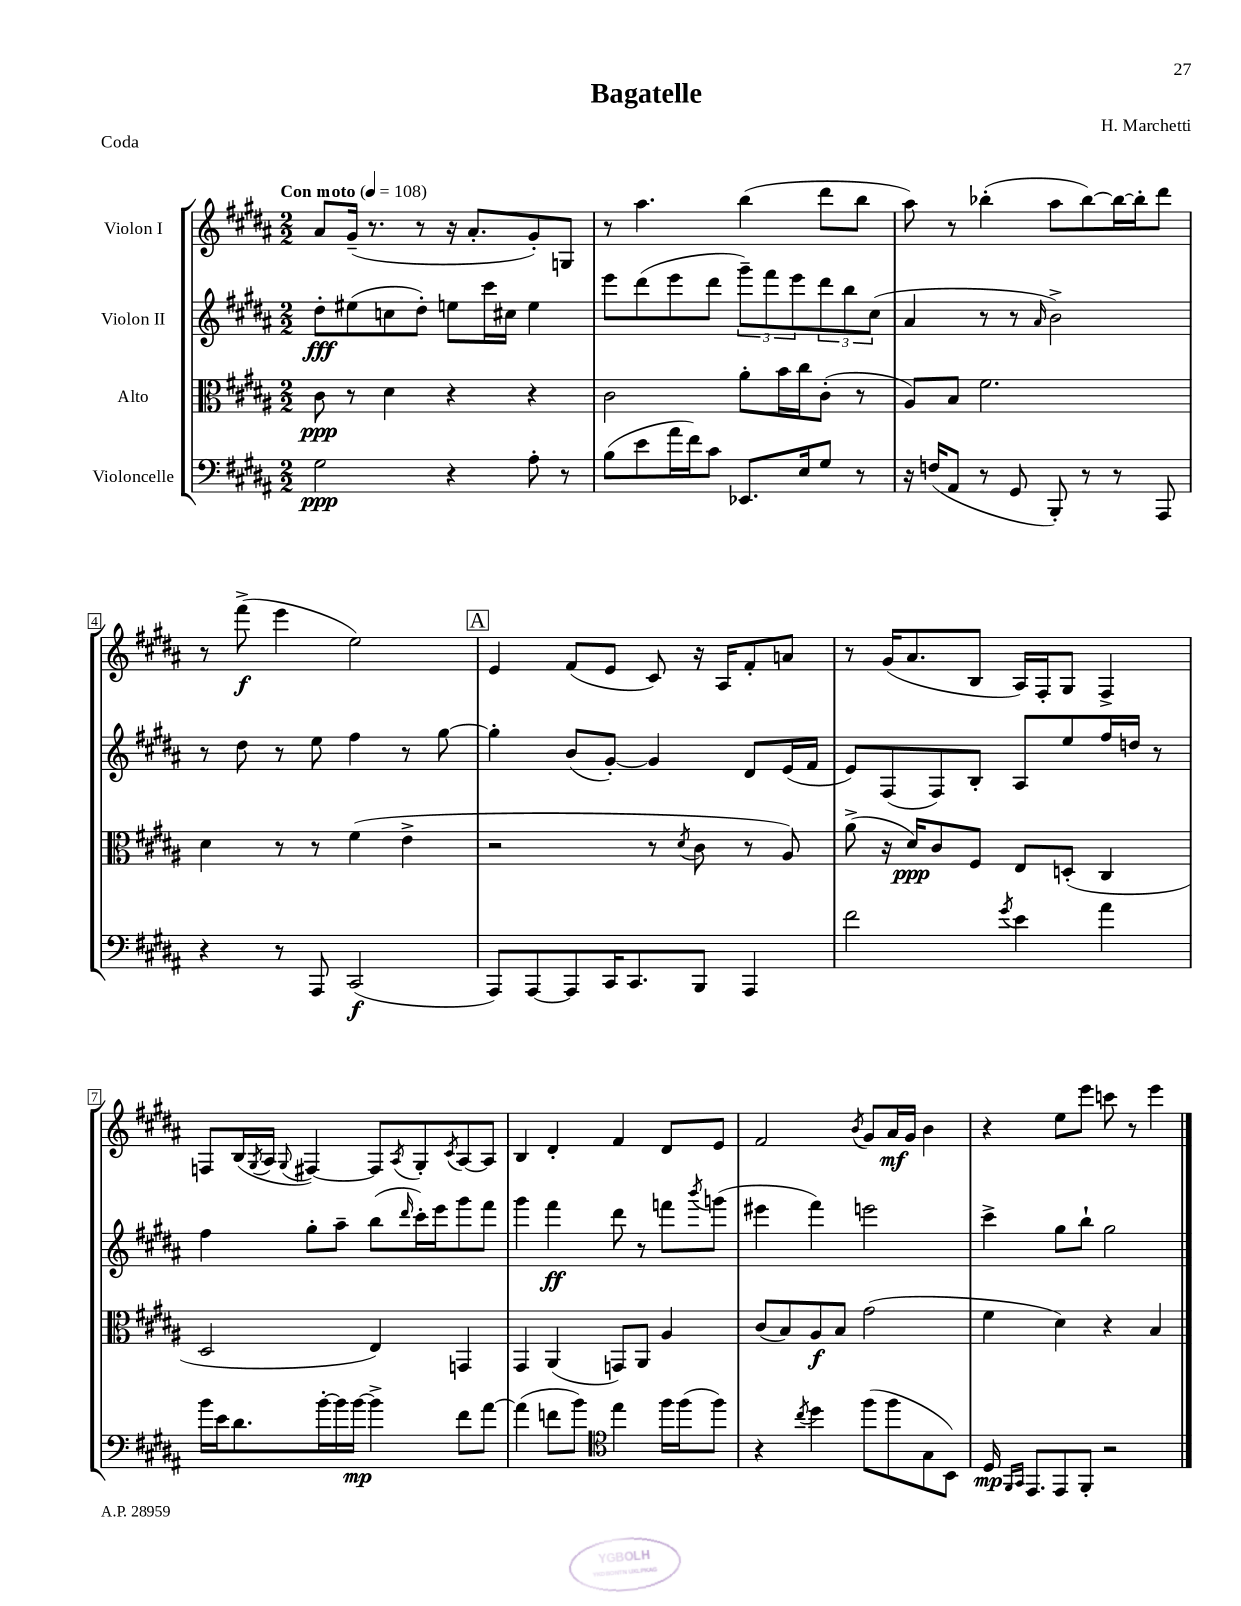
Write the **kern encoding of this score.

**kern	**dynam	**kern	**dynam	**kern	**dynam	**kern	**dynam
*part4	*part4	*part3	*part3	*part2	*part2	*part1	*part1
*staff4	*staff4	*staff3	*staff3	*staff2	*staff2	*staff1	*staff1
*I"Violoncelle	*	*I"Alto	*	*I"Violon II	*	*I"Violon I	*
*clefF4	*	*clefC3	*	*clefG2	*	*clefG2	*
*k[f#c#g#d#a#]	*	*k[f#c#g#d#a#]	*	*k[f#c#g#d#a#]	*	*k[f#c#g#d#a#]	*
*M2/2	*	*M2/2	*	*M2/2	*	*M2/2	*
*MM108	*	*MM108	*	*MM108	*	*MM108	*
=1	=1	=1	=1	=1	=1	=1	=1
!	!	!	!	!	!	!LO:TX:a:B:t=Con moto	!
2G#\	ppp	8c#\	ppp	8dd#'\L	fff	8a#/L	.
.	.	8r	.	(8ee#X\	.	(16g#~/Jk	.
.	.	.	.	.	.	8.r	.
.	.	4d#\	.	8ccn\	.	.	.
.	.	.	.	8dd#'\J)	.	8r	.
4r	.	4r	.	8een\L	.	16r	.
.	.	.	.	.	.	8.a#'/L	.
.	.	.	.	16ccc#\L	.	.	.
.	.	.	.	16cc#X\JJ	.	.	.
8A#'\	.	4r	.	4ee\	.	8g#'/)	.
8r	.	.	.	.	.	8Gn/J	.
=2	=2	=2	=2	=2	=2	=2	=2
(8B\L	.	2c#\	.	8eee\L	.	8r	.
8e\	.	.	.	(8ddd#\	.	4.aa#\	.
16a#\L	.	.	.	8eee\	.	.	.
16f#\J)	.	.	.	.	.	.	.
8c#\J	.	.	.	8ddd#\J	.	.	.
8.EE-X/L	.	8a#'\L	.	12ggg#~\L)	.	(4bb\	.
.	.	.	.	12fff#\	.	.	.
.	.	16b\L	.	.	.	.	.
.	.	.	.	12eee\	.	.	.
16E/k	.	16cc#\J	.	.	.	.	.
8G#/J	.	(8c#'\J	.	12ddd#\	.	8ddd#\L	.
.	.	.	.	12bb\	.	.	.
8r	.	8r	.	.	.	8bb\J	.
.	.	.	.	(12cc#\J	.	.	.
=3	=3	=3	=3	=3	=3	=3	=3
16r	.	8A#/L)	.	4a#/	.	8aa#\)	.
(16Fn/KL	.	.	.	.	.	.	.
8AA#/J	.	8B/J	.	.	.	8r	.
8r	.	2.f#\	.	8r	.	(4bb-X'\	.
8GG#/	.	.	.	8r	.	.	.
.	.	.	.	16qqa#/	.	.	.
8BBB'/)	.	.	.	2b^\)	.	8aa#\L	.
8r	.	.	.	.	.	[8bb-\)	.
8r	.	.	.	.	.	16bb-\L_	.
.	.	.	.	.	.	16bb-'\J]	.
8AAA#/	.	.	.	.	.	8ddd#\J	.
!!LO:LB:g=z
=4	=4	=4	=4	=4	=4	=4	=4
4r	.	4d#\	.	8r	.	8r	.
.	.	.	.	8dd#\	.	(8fff#^\	f
8r	.	8r	.	8r	.	4eee\	.
8AAA#/	.	8r	.	8ee\	.	.	.
(2CC#/	f	(4f#\	.	4ff#\	.	2ee\)	.
.	.	4e^\	.	8r	.	.	.
.	.	.	.	[8gg#\	.	.	.
!!LO:REH:place=s1:t=A
=5	=5	=5	=5	=5	=5	=5	=5
8AAA#/L)	.	2r	.	4gg#'\]	.	4e/	.
[8AAA#/	.	.	.	.	.	.	.
8AAA#/]	.	.	.	(8b/L	.	(8f#/L	.
16CC#/K	.	.	.	[8g#'/J)	.	8e/J	.
8.CC#/	.	.	.	.	.	.	.
.	.	8r	.	4g#/]	.	8c#/)	.
.	.	8qd#/	.	.	.	.	.
8BBB/J	.	8c#\	.	.	.	16r	.
.	.	.	.	.	.	16A#/KL	.
4AAA#/	.	8r	.	8d#/L	.	8f#'/	.
.	.	8A#/)	.	(16e/L	.	8an/J	.
.	.	.	.	16f#/JJ	.	.	.
=6	=6	=6	=6	=6	=6	=6	=6
2f#\	.	(8a#^\	.	8e/L)	.	8r	.
.	.	16r	.	(8F#/	.	(16g#/KL	.
.	.	16d#/KL)	ppp	.	.	8.a#/	.
.	.	8c#/	.	8F#/)	.	.	.
.	.	8F#/J	.	8B'/J	.	8B/J	.
8qg#/	.	.	.	.	.	.	.
4e\	.	8E/L	.	8A#/L	.	16A#/LL)	.
.	.	.	.	.	.	16F#'/J	.
.	.	(8Dn'/J	.	8ee/	.	8G#/J	.
4a#\	.	4C#/	.	16ff#/L	.	4F#^/	.
.	.	.	.	16ddn/JJ	.	.	.
.	.	.	.	8r	.	.	.
!!LO:LB:g=z
=7	=7	=7	=7	=7	=7	=7	=7
16b\LL	.	2D#/	.	4ff#\	.	8Fn/L	.
16e\J	.	.	.	.	.	.	.
8.d#\	.	.	.	.	.	(16B/L	.
.	.	.	.	.	.	8qG#/	.
.	.	.	.	.	.	16A#/JJ	.
.	.	.	.	.	.	8qqG#/	.
.	.	.	.	8gg#'\L	.	[4F#X/)	.
[16b'\L	.	.	.	.	.	.	.
16b\]	.	.	.	8aa#~\J	.	.	.
[16b\JJ	mp	.	.	.	.	.	.
4b^\]	.	4E/)	.	(8bb\L	.	8F#/L]	.
.	.	.	.	16qqddd#/	.	8qA#/	.
.	.	.	.	16ccc#'\L)	.	8G#'/	.
.	.	.	.	16eee\J	.	.	.
.	.	.	.	.	.	8qc#/	.
8f#\L	.	4GGn/	.	8ggg#\	.	[8A#/	.
[8a#\J	.	.	.	8fff#\J	.	8A#/J]	.
=8	=8	=8	=8	=8	=8	=8	=8
(4a#\]	.	4GG#/	.	4ggg#\	.	4B/	.
8fn\L	.	(4AA#/	.	4fff#\	ff	4d#'/	.
8b\J)	.	.	.	.	.	.	.
*clefC4	*	*	*	*	*	*	*
4ee\	.	8GGn/L)	.	8ddd#\	.	4f#/	.
.	.	8AA#/J	.	8r	.	.	.
16ff#\LL	.	4A#/	.	8fffn\L	.	8d#/L	.
(16ff#\J	.	.	.	.	.	.	.
.	.	.	.	8qbbb/	.	.	.
8ff#\J)	.	.	.	(8gggn\J	.	8e/J	.
=9	=9	=9	=9	=9	=9	=9	=9
4r	.	(8c#/L	.	4eee#X\	.	2f#/	.
.	.	8B/)	.	.	.	.	.
8qcc#/	.	.	.	.	.	.	.
4dd#\	.	8A#/	f	4fff#\)	.	.	.
.	.	8B/J	.	.	.	.	.
.	.	.	.	.	.	8qb/	.
(8ff#\L	.	(2g#\	.	2eeen\	.	8g#/L	.
8ff#\	.	.	.	.	.	16a#/L	mf
.	.	.	.	.	.	16g#/JJ	.
8G#\	.	.	.	.	.	4b\	.
8BB\J)	.	.	.	.	.	.	.
=10	=10	=10	=10	=10	=10	=10	=10
16D#/	mp	4f#\	.	4ccc#^\	.	4r	.
16qqFF#/LL	.	.	.	.	.	.	.
16qqGG#/JJ	.	.	.	.	.	.	.
8.EE/L	.	.	.	.	.	.	.
8EE/	.	4d#\)	.	8gg#\L	.	8ee\L	.
8FF#'/J	.	.	.	8bb`\J	.	8eee\J	.
2r	.	4r	.	2gg#\	.	8cccn\	.
.	.	.	.	.	.	8r	.
.	.	4B/	.	.	.	4eee\	.
==	==	==	==	==	==	==	==
*-	*-	*-	*-	*-	*-	*-	*-
